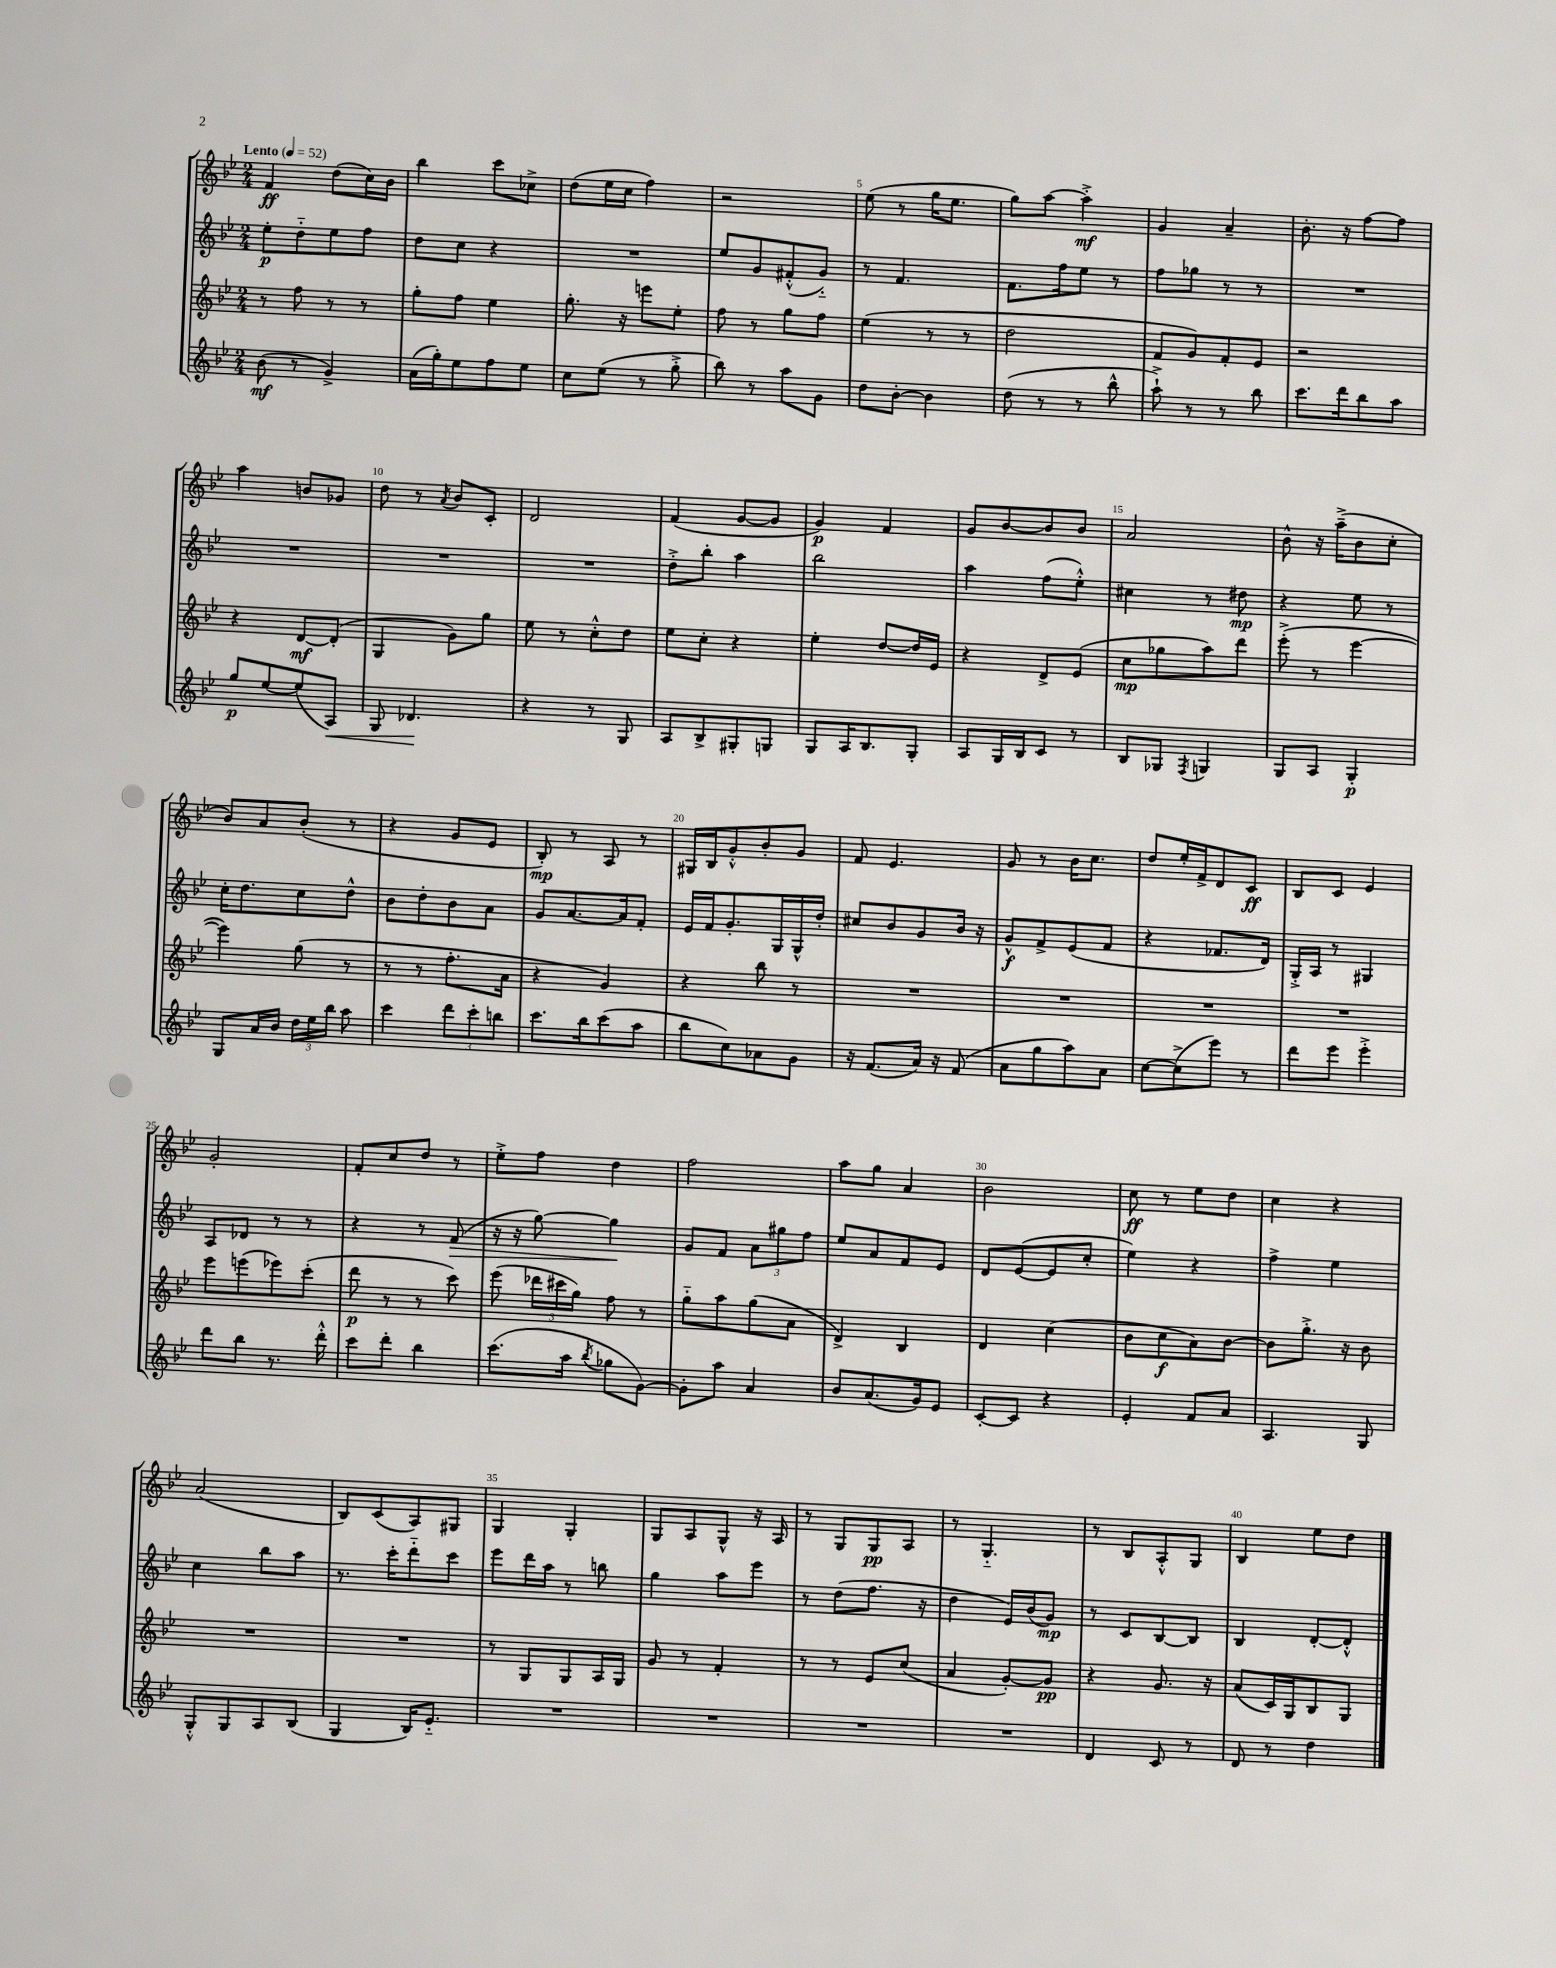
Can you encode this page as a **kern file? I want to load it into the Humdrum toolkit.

**kern	**kern	**kern	**kern
*staff4	*staff3	*staff2	*staff1
*clefG2	*clefG2	*clefG2	*clefG2
*k[b-e-]	*k[b-e-]	*k[b-e-]	*k[b-e-]
*M2/4	*M2/4	*M2/4	*M2/4
*MM52	*MM52	*MM52	*MM52
(8b-	8r	8ee-'	4f
8r	8ff	8dd'~	.
4g^)	8r	8ee-	(8dd
.	8r	8ff	16cc)
.	.	.	16b-
=	=	=	=
(16a	8gg'	8dd	4bb-
16gg')	.	.	.
8ee-	8ff	8cc	.
8ff	4ee-	4r	8ccc
8ee-	.	.	8cc-^
=	=	=	=
8cc	8.gg'	2r	(8dd
(8ee-	.	.	16ee-
.	16r	.	16cc
8r	8eee	.	4ff)
8gg'^	8ee-'	.	.
=	=	=	=
8bb-)	8ff	8ee-	2r
8r	8r	8g	.
8aa	8gg	(8f#'^^	.
8g	8ff	8g'~)	.
=	=	=	=
8dd	(4ee-	8r	(8ee-
[8b-'	.	4.f	8r
4b-]	8r	.	16gg
.	.	.	8.ee-
.	8r	.	.
=	=	=	=
(8dd	2dd	8.f	8gg)
8r	.	.	[8aa
.	.	16ff	.
8r	.	8ee-	4aa'^]
8bb-^^	.	8r	.
=	=	=	=
8aa`^)	8f	8ff	4g
8r	8g)	8gg-	.
8r	8f'	8r	4a~
8bb-	8e-	8r	.
=	=	=	=
8.ccc	2r	2r	8.b-'
16ddd	.	.	16r
8bb-	.	.	[8ff
8aa	.	.	8ff]
=	=	=	=
8gg	4r	2r	4aa
[8ee-	.	.	.
(8ee-]	[8d	.	8b
8A)	(8d']	.	8g-
=	=	=	=
8G	4G	2r	8dd
4.d-	.	.	8r
.	.	.	8qa
.	8g)	.	8b-
.	8gg	.	8c'
=	=	=	=
4r	8ee-	2r	2d
.	8r	.	.
8r	8cc'^^	.	.
8G	8dd	.	.
=	=	=	=
8A	8ee-	8dd'^	(4f
8B-^	8cc'	8bb-'	.
8G#'	4r	4aa	[8g
8G	.	.	8g]
=	=	=	=
8G	4ee-'	2bb-	4g)
16A	.	.	.
8.B-	.	.	.
.	[8dd	.	4f
8G'	16dd]	.	.
.	16e-	.	.
=	=	=	=
8A	4r	4aa	8g
16G	.	.	[8b-
16B-	.	.	.
8c	8d^	(8ff	8b-]
8r	(8e-	8ee-'^^)	8b-
=	=	=	=
8B-	8cc	4cc#	2a
8G-	8gg-	.	.
8qF	.	.	.
4G	8aa)	8r	.
.	8ddd	8dd#	.
=	=	=	=
8G	(8eee-'^	4r	8b-^^
8A	8r	.	16r
.	.	.	(16aa~^
4G'	[4eee-	8ee-	8b-
.	.	8r	8cc'
=	=	=	=
8G	4eee-])	16cc'	8b-)
.	.	8.dd	.
16a	.	.	8a
16b-	.	.	.
24dd	(8gg	8cc	(8b-'
24ee-	.	.	.
24bb-	.	.	.
8aa	8r	8dd^^	8r
=	=	=	=
4ccc	8r	8b-	4r
.	8r	8dd'	.
12ddd	8.ff'	8b-	8g
12ccc'	.	.	.
.	.	8a	8e-
12bb	.	.	.
.	16a	.	.
=	=	=	=
8.ccc	4r	8g	8B-')
.	.	[8.a	8r
16bb-	.	.	.
(8ccc	4g)	.	8A
.	.	16a]	.
8aa	.	8f'	8r
=	=	=	=
8bb-	4r	16e-	16G#
.	.	16f	16B-
8cc)	.	8.g'	8g'^^
8a-	8bb-	.	8b-'
.	.	16G	.
8g	8r	16G^^	8g
.	.	16dd'	.
=	=	=	=
16r	2r	8cc#	8f
(8.f	.	.	.
.	.	8b-	4.e-
16a)	.	8g	.
16r	.	.	.
(8f	.	16b-	.
.	.	16r	.
=	=	=	=
8a	2r	8g^^	8g
8gg	.	8f^	8r
8aa)	.	(8e-	16b-
.	.	.	8.cc
8a	.	8f	.
=	=	=	=
[8cc	2r	4r	8dd
(8cc^]	.	.	16ee-'
.	.	.	16f^
8eee-)	.	8.f-	8d
8r	.	.	8c
.	.	16d)	.
=	=	=	=
8ddd	2r	16G'^	8B-
.	.	16A	.
8eee-	.	8r	8c
4eee-'^	.	4G#	4e-
=	=	=	=
8ddd	8eee-	8A	2g'
8bb-	(8eee	8d-	.
8.r	8eee-)	8r	.
.	(8ccc'	8r	.
16ddd'^^	.	.	.
=	=	=	=
8ccc	8ddd	4r	8f'
8ddd'	8r	.	8cc
4bb-	8r	8r	8dd
.	8ccc)	(8f	8r
=	=	=	=
(8.ccc	(8eee-	16r	8ee-'^
.	.	16r	.
.	24ddd-	[8gg)	8ff
.	24ccc#	.	.
16aa	.	.	.
.	24gg)	.	.
8qbb-	.	.	.
8gg-	8ff	4gg]	4dd
[8g)	8r	.	.
=	=	=	=
8g']	8gg'~	8g	2ff
8aa	8aa	8f	.
4a	(8gg	12a	.
.	.	12gg#	.
.	8a	.	.
.	.	12ff	.
=	=	=	=
8b-	4d^)	8ee-	8aa
(8.a	.	8a	8gg
.	4B-	8f	4a
16g)	.	.	.
8e-	.	8e-	.
=	=	=	=
[8c'	4d	8d	2b-
8c]	.	([8e-	.
4r	(4cc	8e-]	.
.	.	8cc'	.
=	=	=	=
4e-'	8b-	4ee-)	8cc
.	8cc	.	8r
8f	8a)	4r	8ee-
8a	[8b-	.	8dd
=	=	=	=
4.A	8b-]	4ff^	4cc
.	8.gg'^	.	.
.	.	4ee-	4r
.	16r	.	.
8G	8b-	.	.
=	=	=	=
8G'^^	2r	4cc	(2a
8G	.	.	.
8A	.	8bb-	.
(8B-	.	8aa	.
=	=	=	=
4G	2r	8.r	8B-)
.	.	.	(8c
.	.	16ccc'	.
16B-)	.	8ddd'~	8A)
8.e-'~	.	.	.
.	.	8ccc	8G#
=	=	=	=
2r	8r	8eee-	4G
.	8G	16ddd	.
.	.	16aa	.
.	8G	8r	4G'
.	16A	8bb	.
.	16G	.	.
=	=	=	=
2r	8g	4gg	8G
.	8r	.	8A
.	4f'	8aa	8G^^
.	.	8eee-	16r
.	.	.	16A
=	=	=	=
2r	8r	8r	8r
.	8r	(8dd	8G
.	8e-	8.ff	8G
.	(8cc	.	8A
.	.	16r	.
=	=	=	=
2r	4a	4dd	8r
.	.	.	4.G'~
.	[8g')	16e-)	.
.	.	(16b-	.
.	8g]	8g)	.
=	=	=	=
4d	4r	8r	8r
.	.	8c	8B-
8c	8.g	[8B-	8A'^^
8r	.	8B-]	8G
.	16r	.	.
=	=	=	=
8d	(8a	4B-	4B-
8r	16c)	.	.
.	16G	.	.
4dd	8B-	[8d'	8ee-
.	8G	8d'^^]	8dd
==	==	==	==
*-	*-	*-	*-
